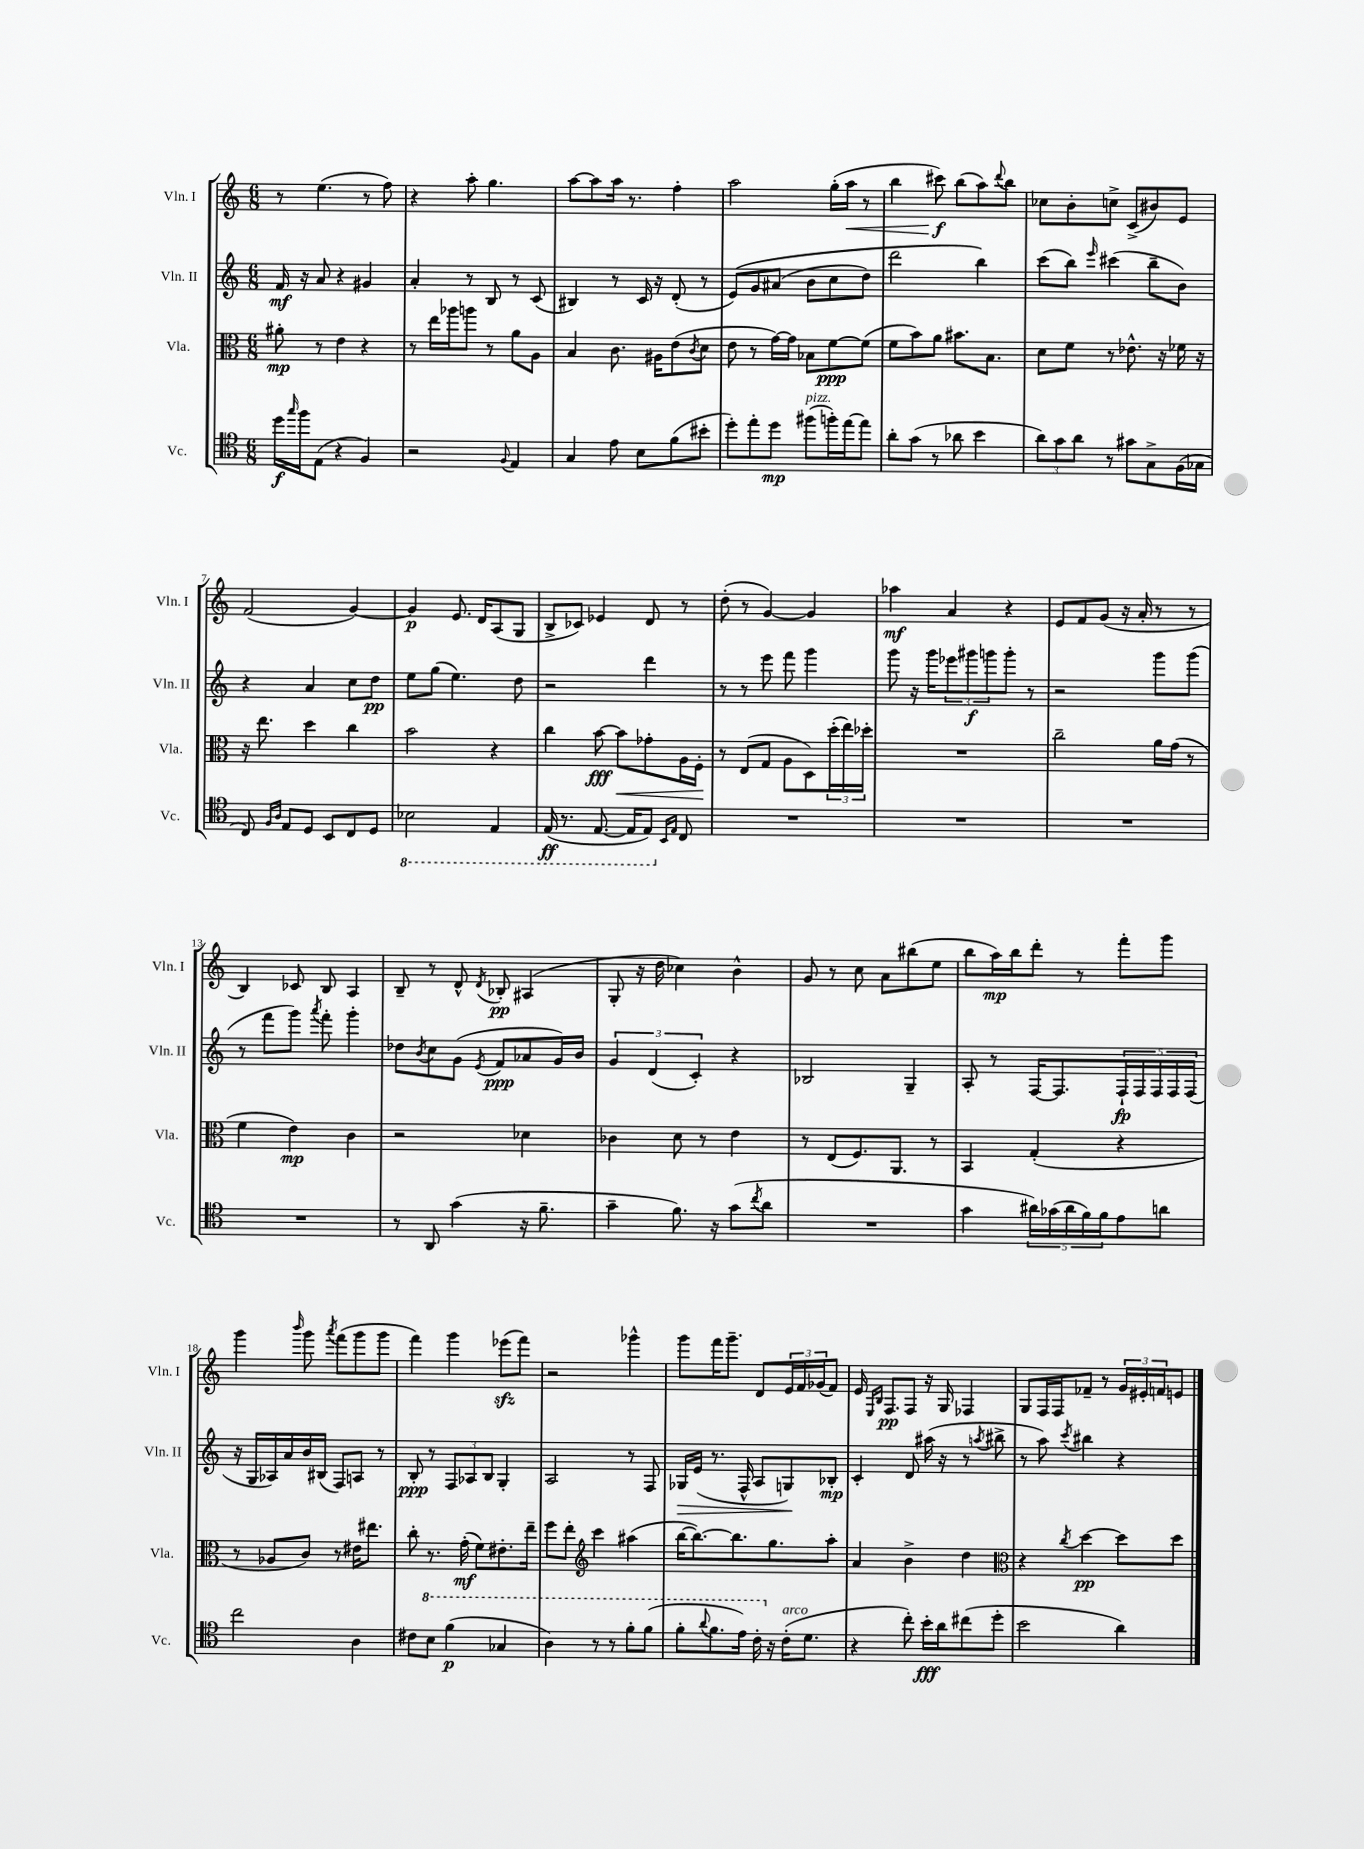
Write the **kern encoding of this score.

**kern	**dynam	**kern	**dynam	**kern	**dynam	**kern	**dynam
*part4	*part4	*part3	*part3	*part2	*part2	*part1	*part1
*staff4	*staff4	*staff3	*staff3	*staff2	*staff2	*staff1	*staff1
*I"Vc.	*	*I"Vla.	*	*I"Vln. II	*	*I"Vln. I	*
*I'Vc.	*	*I'Vla.	*	*I'Vln. II	*	*I'Vln. I	*
*clefC4	*	*clefC3	*	*clefG2	*	*clefG2	*
*k[]	*	*k[]	*	*k[]	*	*k[]	*
*M6/8	*	*M6/8	*	*M6/8	*	*M6/8	*
=1	=1	=1	=1	=1	=1	=1	=1
16dd\LL	f	8a#X'\	mp	16f/	mf	8r	.
16qqgg/	.	.	.	.	.	.	.
16ff\J	.	.	.	16r	.	.	.
(8E\J	.	8r	.	8a/	.	(4.ee\	.
4r	.	4e\	.	4r	.	.	.
4F/)	.	4r	.	4g#X/	.	8r	.
.	.	.	.	.	.	8ff\)	.
=2	=2	=2	=2	=2	=2	=2	=2
2r	.	8r	.	4a'/	.	4r	.
.	.	16ee\LL	.	.	.	.	.
.	.	16aa-X\J	.	.	.	.	.
.	.	8aan\J	.	8r	.	8aa'\	.
.	.	8r	.	8B/	.	4.gg\	.
8qqF/	.	.	.	.	.	.	.
4E/	.	8a\L	.	8r	.	.	.
.	.	8A\J	.	(8c/	.	.	.
=3	=3	=3	=3	=3	=3	=3	=3
4G/	.	4B/	.	4B#X/)	.	[8aa\L	.
.	.	.	.	.	.	8aa\]	.
8e\	.	8.c\	.	8r	.	16aa\Jk	.
.	.	.	.	.	.	8.r	.
8B\L	.	.	.	16c/	.	.	.
.	.	16A#X\KL	.	16r	.	.	.
(8f\	.	(8e\	.	(8d'/	.	4ff'\	.
.	.	8qc/	.	.	.	.	.
8b#X'\J	.	8d\J	.	8r	.	.	.
=4	=4	=4	=4	=4	=4	=4	=4
8dd'\L)	.	8e\	.	(8e/L)	.	2aa\	.
8ee'\	.	8r	.	8g/	.	.	.
8dd\J	mp	[16g\LL)	.	(8a#X/J	.	.	.
.	.	16g\JJ]	.	.	.	.	.
!LO:TX:a:i:t=pizz.	!	!	!	!	!	!	!
(8ff#X\L	.	8B-X\L	.	8b\L	.	.	.
16ffn'\L)	.	[8f\	ppp	8cc\	.	(16gg'\LL	.
!	!	!	!	!	!	!	!LO:HP:b
[16ee\J	.	.	.	.	.	16aa\JJ	<
8ee\J]	.	(8f\J]	.	8dd\J)	.	8r	.
=5	=5	=5	=5	=5	=5	=5	=5
8a'\L	.	8f\L	.	2ddd\	.	4bb\	.
(8g\J	.	8b\)	.	.	.	.	.
8r	.	8a\J	.	.	.	8ccc#X\)	f
8a-X\	.	8.b#X\L	.	.	.	(8bb\L	[
4b\	.	.	.	4bb\)	.	8aa\)	.
.	.	8.B\J	.	.	.	.	.
.	.	.	.	.	.	8qqddd/	.
.	.	.	.	.	.	8bb\J	.
=6	=6	=6	=6	=6	=6	=6	=6
12a\L)	.	8d\L	.	(8ccc\L	.	8cc-X\L	.
12g\	.	.	.	.	.	.	.
.	.	8f\J	.	8bb\J)	.	8b'\	.
12a\J	.	.	.	.	.	.	.
.	.	.	.	16qqeee/	.	.	.
8r	.	8r	.	(4ccc#X\	.	8ccn^\J	.
8g#X\L	.	8.e-X^^\	.	.	.	(8c^/L	.
8G^\	.	.	.	8bb~\L	.	8b#X/)	.
.	.	16r	.	.	.	.	.
(16F\L	.	16f-X\	.	8b\J)	.	8e/J	.
16G-X\JJ	.	16r	.	.	.	.	.
!!LO:LB:g=z
=7	=7	=7	=7	=7	=7	=7	=7
8C/)	.	16r	.	4r	.	(2f/	.
.	.	8.ee\	.	.	.	.	.
16qqF/LL	.	.	.	.	.	.	.
16qqA/JJ	.	.	.	.	.	.	.
8E/L	.	.	.	.	.	.	.
8D/J	.	4dd\	.	4a/	.	.	.
8BB/L	.	.	.	.	.	.	.
8C/	.	4cc\	.	8cc\L	.	[4g/)	.
8D/J	.	.	.	8dd\J	pp	.	.
=8	=8	=8	=8	=8	=8	=8	=8
*8ba	*	*	*	*	*	*	*
2BB-X\	.	2b\	.	8ee\L	.	4g/]	p
.	.	.	.	(8gg\J	.	.	.
.	.	.	.	4.ee\)	.	8.e/	.
.	.	.	.	.	.	16d/KL	.
4EE/	.	4r	.	.	.	(8A/	.
.	.	.	.	8dd\	.	8G/J	.
=9	=9	=9	=9	=9	=9	=9	=9
(16EE/	ff	4cc\	.	2r	.	8B^/L	.
8.r	.	.	.	.	.	.	.
.	.	.	.	.	.	8c-X/J)	.
[8.EE/	.	[8b\	fff	.	.	4e-X/	.
!	!	!	!LO:HP:b	!	!	!	!
.	.	8b\L]	<	.	.	.	.
16EE/KL]	.	.	.	.	.	.	.
8EE/J)	.	8g-X'\	.	4ddd\	.	8d/	.
*X8ba	*	*	*	*	*	*	*
16qqBB/LL	.	.	.	.	.	.	.
16qqE/JJ	.	.	.	.	.	.	.
8C/	.	16A\L	.	.	.	8r	.
.	.	16F'\JJ	.	.	.	.	.
.	.	.	[	.	.	.	.
=10	=10	=10	=10	=10	=10	=10	=10
2.r	.	8r	.	8r	.	(8dd'\	.
.	.	(8E/L	.	8r	.	8r	.
.	.	8G/J	.	8eee\	.	[4g/)	.
.	.	8A\L	.	8fff\	.	.	.
.	.	8D\)	.	4ggg\	.	4g/]	.
.	.	(24dd'\L	.	.	.	.	.
.	.	24ee\)	.	.	.	.	.
.	.	24dd-X'\JJ	.	.	.	.	.
=11	=11	=11	=11	=11	=11	=11	=11
2.r	.	2.r	.	8ggg\	.	4aa-X\	mf
.	.	.	.	16r	.	.	.
.	.	.	.	16ggg\KL	.	.	.
.	.	.	.	12eee-X\	.	4a/	.
.	.	.	.	12ggg#X\	f	.	.
.	.	.	.	12gggn\	.	.	.
.	.	.	.	8ggg'\J	.	4r	.
.	.	.	.	8r	.	.	.
=12	=12	=12	=12	=12	=12	=12	=12
2.r	.	2cc~\	.	2r	.	8e/L	.
.	.	.	.	.	.	8f/	.
.	.	.	.	.	.	(8g/J	.
.	.	.	.	.	.	16r	.
.	.	.	.	.	.	16a'/	.
.	.	16a\LL	.	8ggg\L	.	8r	.
.	.	(16g\JJ	.	.	.	.	.
.	.	8r	.	(8ggg\J	.	8r	.
!!LO:LB:g=z
=13	=13	=13	=13	=13	=13	=13	=13
2.r	.	4f\	.	8r	.	4B/)	.
.	.	.	.	8fff\L	.	.	.
.	.	4e\)	mp	8ggg\J)	.	8c-X/	.
.	.	.	.	8qaaa/	.	.	.
.	.	.	.	8fff'\	.	8B/	.
.	.	4c\	.	4ggg'\	.	4A/	.
=14	=14	=14	=14	=14	=14	=14	=14
8r	.	2r	.	8dd-X\L	.	8B~/	.
.	.	.	.	8qb/	.	.	.
8AA/	.	.	.	8cc\	.	8r	.
(4g\	.	.	.	(8g\J	.	8d^^/	.
.	.	.	.	8qe/	.	8qd/	.
.	.	.	.	8f/L	ppp	8B-X'/	pp
16r	.	4d-X\	.	8a-X/	.	(4A#X/	.
8.f~\	.	.	.	.	.	.	.
.	.	.	.	16g/L)	.	.	.
.	.	.	.	16b/JJ	.	.	.
=15	=15	=15	=15	=15	=15	=15	=15
4g~\	.	4c-X\	.	6g/	.	8G'/	.
.	.	.	.	.	.	16r	.
.	.	.	.	(6d/	.	.	.
.	.	.	.	.	.	16dd\	.
8.f\)	.	8d\	.	.	.	4cc-X\)	.
.	.	.	.	6c'/)	.	.	.
.	.	8r	.	.	.	.	.
16r	.	.	.	.	.	.	.
(8g\L	.	4e\	.	4r	.	4b^^\	.
8qcc/	.	.	.	.	.	.	.
8a\J	.	.	.	.	.	.	.
=16	=16	=16	=16	=16	=16	=16	=16
2.r	.	8r	.	2B-X/	.	8g/	.
.	.	(8E/L	.	.	.	8r	.
.	.	8.F/)	.	.	.	8cc\	.
.	.	.	.	.	.	8a\L	.
.	.	8.AA/J	.	.	.	.	.
.	.	.	.	4G~/	.	(8bb#X\	.
.	.	8r	.	.	.	8ee\J	.
=17	=17	=17	=17	=17	=17	=17	=17
4g\	.	4BB/	.	8A'/	.	8bb\L	.
.	.	.	.	8r	.	16aa\L)	mp
.	.	.	.	.	.	16bb\J	.
20a#X\LL)	.	(4G'/	.	[16F/KL	.	8ddd'\J	.
(20g-X\	.	.	.	.	.	.	.
.	.	.	.	8.F/]	.	.	.
20a#\	.	.	.	.	.	.	.
.	.	.	.	.	.	8r	.
20f\)	.	.	.	.	.	.	.
20f\J	.	.	.	.	.	.	.
8e\	.	4r	.	20F`/L	fp	8fff'\L	.
.	.	.	.	20F/	.	.	.
.	.	.	.	20F/	.	.	.
8an\J	.	.	.	.	.	8ggg\J	.
.	.	.	.	20F/	.	.	.
.	.	.	.	(20F/JJ	.	.	.
!!LO:LB:g=z
=18	=18	=18	=18	=18	=18	=18	=18
2cc\	.	8r	.	16r	.	4ggg\	.
.	.	.	.	16G/LL	.	.	.
.	.	8A-X/L	.	16A-X/)	.	.	.
.	.	.	.	16a/	.	.	.
.	.	.	.	.	.	16qqbbb/	.
.	.	8c/J)	.	16b/	.	8ggg\	.
.	.	.	.	(16B#X/JJ	.	.	.
.	.	.	.	.	.	8qaaa/	.
.	.	8r	.	8F/L)	.	(8fff\L	.
4A\	.	16e#X\KL	.	8An/J	.	8ggg\	.
.	.	8.ee#X\J	.	.	.	.	.
.	.	.	.	8r	.	8ggg\J	.
=19	=19	=19	=19	=19	=19	=19	=19
8c#X\L	.	8cc'\	.	8B'/	ppp	4fff\)	.
*8va	*	*	*	*	*	*	*
8b\J	.	8.r	.	8r	.	.	.
(4ff\	p	.	.	12F/L	.	4ggg\	.
.	.	(16g'\	mf	.	.	.	.
.	.	.	.	12A-X/	.	.	.
.	.	8f\L)	.	.	.	.	.
.	.	.	.	12B/J	.	.	.
4g-X/	.	8.e#X'\	.	4G'/	.	(8eee-Xzz\L	.
.	.	.	.	.	.	8fff\J)	.
.	.	16ee~\Jk	.	.	.	.	.
=20	=20	=20	=20	=20	=20	=20	=20
4a\)	.	8ff\L	.	2A/	.	2r	.
.	.	8ee'\J	.	.	.	.	.
*	*	*clefG2	*	*	*	*	*
8r	.	4ccc\	.	.	.	.	.
8r	.	.	.	.	.	.	.
8ff'\L	.	(4aa#X\	.	8r	.	4ggg-X^^\	.
(8ff\J	.	.	.	8F/	.	.	.
=21	=21	=21	=21	=21	=21	=21	=21
!	!	!	!	!	!LO:HP:b	!	!
8ff'\L	.	[16bb\KL	.	16G-X/LL	>	8ggg\L	.
.	.	8.bb\_)	.	(16e/JJ	.	.	.
8qqaa/	.	.	.	.	.	.	.
8.ff\	.	.	.	8.r	.	16fff\K	.
.	.	.	.	.	.	8.ggg~\J	.
.	.	8.bb\]	.	.	.	.	.
16ee\Jk)	.	.	.	16F^^/	.	.	.
16cc'\	.	.	.	8A/L	.	8d/L	.
*X8va	*	*	*	*	*	*	*
16r	.	8.gg\	.	.	.	.	.
!LO:TX:a:i:t=arco	!	!	!	!	!	!	!
(16c'\KL	.	.	.	8Gn/)	.	24e/L	.
.	.	.	.	.	.	24f/	.
8.d\J	.	.	.	.	.	.	.
.	.	.	.	.	.	(24g-X/J	.
.	.	8aa'\J	.	8B-X'/J	] mp	8f/J)	.
=22	=22	=22	=22	=22	=22	=22	=22
4r	.	4a/	.	4c'/	.	16e/	.
.	.	.	.	.	.	16qqE/LL	.
.	.	.	.	.	.	16qqB/JJ	.
.	.	.	.	.	.	8.F/L	pp
8cc'\)	.	4b^\	.	8d/	.	8F/J	.
16b'\LL	fff	.	.	(16aa#X\	.	16r	.
16a\J	.	.	.	16r	.	16G/	.
(8cc#X\	.	4dd\	.	8r	.	4F-X/	.
.	.	.	.	8qaan/	.	.	.
8dd'\J	.	.	.	8bb#X^\	.	.	.
=23	=23	=23	=23	=23	=23	=23	=23
*	*	*clefC3	*	*	*	*	*
2b\	.	4r	.	8r	.	8G/L	.
.	.	.	.	8aa\)	.	16F/L	.
.	.	.	.	.	.	16F/J	.
.	.	8qcc/	.	8qccc/	.	.	.
.	.	[4dd\	pp	4bb#X\	.	8f-X~/J	.
.	.	.	.	.	.	8r	.
4a\)	.	8dd\L]	.	4r	.	24g/LL	.
.	.	.	.	.	.	24e#X'/	.
.	.	.	.	.	.	24fn/J	.
.	.	8dd\J	.	.	.	8en/J	.
==	==	==	==	==	==	==	==
*-	*-	*-	*-	*-	*-	*-	*-
